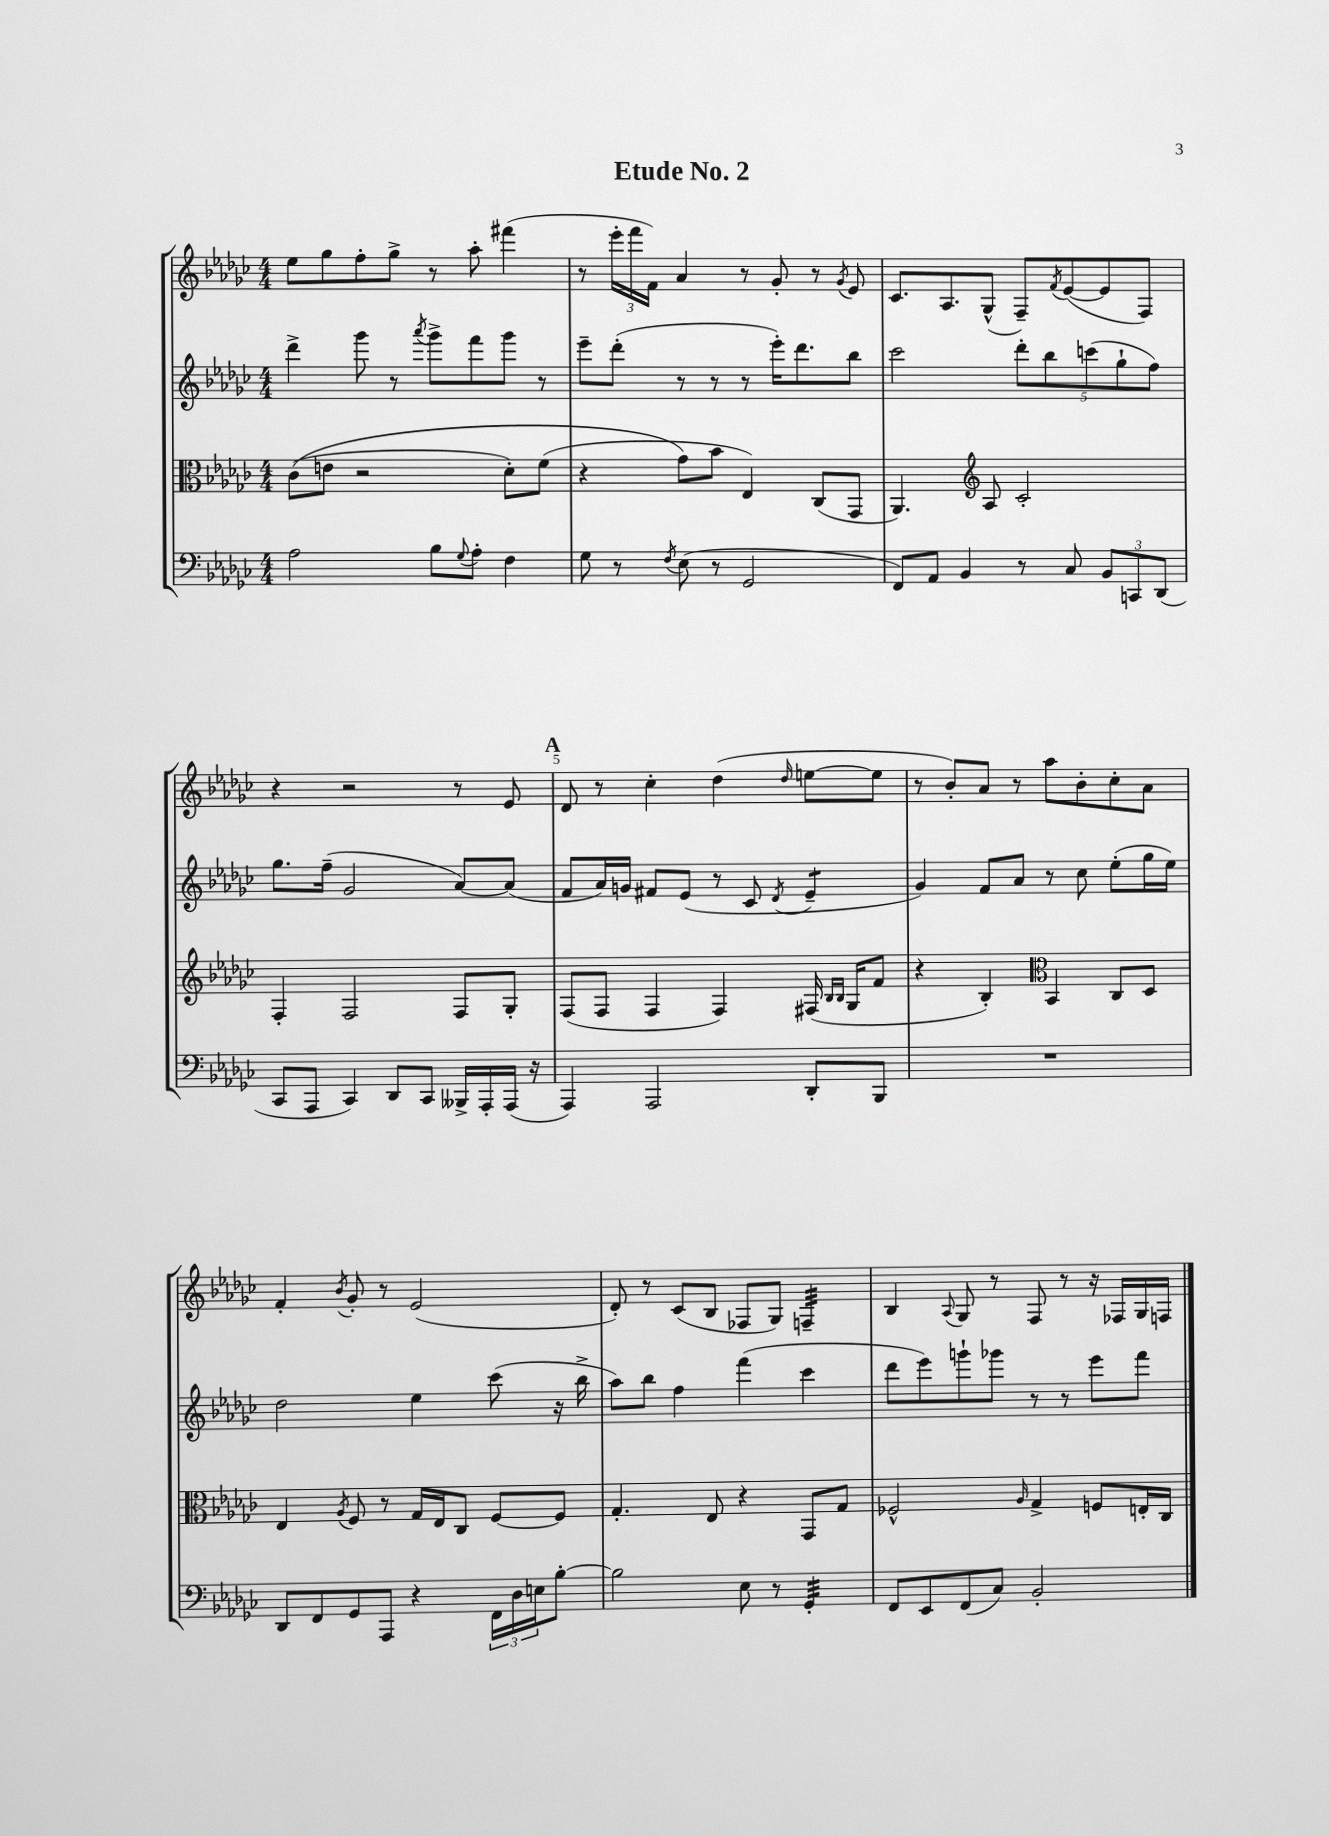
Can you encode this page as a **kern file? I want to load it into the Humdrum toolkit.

**kern	**kern	**kern	**kern
*staff4	*staff3	*staff2	*staff1
*clefF4	*clefC3	*clefG2	*clefG2
*k[b-e-a-d-g-c-]	*k[b-e-a-d-g-c-]	*k[b-e-a-d-g-c-]	*k[b-e-a-d-g-c-]
*M4/4	*M4/4	*M4/4	*M4/4
2A-	&((8c-	4ddd-^	8ee-
.	8e	.	8gg-
.	2r	8ggg-	8ff'
.	.	8r	8gg-^
.	.	8qaaa-	.
8B-	.	8ggg-^	8r
8qqG-	.	.	.
8A-'	.	8fff	8aa-'
4F	8d-')	8ggg-	(4fff#
.	(8f	8r	.
=	=	=	=
8G-	4r	8eee-~	8r
8r	.	(8ddd-'	24eee-'
.	.	.	24fff
.	.	.	24f)
8qF	.	.	.
(8E-	8g-&)	8r	4a-
8r	8b-	8r	.
2GG-	4E-)	8r	8r
.	.	16eee-')	8g-'
.	.	8.ddd-	.
.	(8C-	.	8r
.	.	.	8qg-
.	8GG-	8bb-	8e-
=	=	=	=
8FF)	4.AA-)	2ccc-	8.c-
8AA-	.	.	.
.	.	.	8.A-
4BB-	.	.	.
*	*clefG2	*	*
.	8A-	.	(8G-^^
8r	2c-'	10ddd-'	8F~)
.	.	10bb-	.
.	.	.	8qf
8C-	.	.	([8e-
.	.	(10ccc	.
12BB-	.	.	8e-]
.	.	10gg-`	.
12CC	.	.	.
.	.	.	8F)
.	.	10ff)	.
(12DD-	.	.	.
=	=	=	=
8CC-	4F'	8.gg-	4r
8AAA-	.	.	.
.	.	(16ff~	.
4CC-)	2F	2g-	2r
8DD-	.	.	.
8CC-	.	.	.
16BBB--^	8F	[8a-)	8r
16AAA-'	.	.	.
(16AAA-	8G-'	(8a-]	8e-
16r	.	.	.
=	=	=	=
4AAA-)	(8F	8f	8d-
.	8F	16a-)	8r
.	.	16g	.
2AAA-	4F	8f#	4cc-'
.	.	(8e-	.
.	4F)	8r	(4dd-
.	.	8c-	.
.	.	8qd-	16qqdd-
8DD-'	(16F#	4e-~	[8ee
.	16qqB-	.	.
.	16qqB-	.	.
.	16G-	.	.
8BBB-	8f	.	8ee]
=	=	=	=
1r	4r	4g-)	8r
.	.	.	8b-')
.	4B-')	8f	8a-
.	.	8a-	8r
*	*clefC3	*	*
.	4BB-	8r	8aa-
.	.	8cc-	8b-'
.	8C-	(8ee-'	8cc-'
.	8D-	16gg-	8a-
.	.	16ee-)	.
=	=	=	=
8DD-	4E-	2dd-	4f'
8FF	.	.	.
.	8qA-	.	8qb-
8GG-	8F	.	8g-'
8AAA-	8r	.	8r
4r	16G-	4ee-	(2e-
.	16E-	.	.
.	8C-	.	.
24FF	[8F	(8ccc-	.
24D-	.	.	.
24E	.	.	.
[8B-'	8F]	16r	.
.	.	16bb-^	.
=	=	=	=
2B-]	4.G-'	8aa-)	8d-')
.	.	8bb-	8r
.	.	4ff	(8c-
.	8E-	.	8B-
8E-	4r	(4fff	8F-
8r	.	.	8G-)
4GG-'	8GG-	4ccc-	4F~
.	8G-	.	.
=	=	=	=
8FF	2F-^^	8ddd-	4B-
8EE-	.	8eee-)	.
.	.	.	8qqA-
(8FF	.	8ggg`	8G-
8C-)	.	8ggg-	8r
.	16qqA-	.	.
2BB-'	4G-^	8r	8F
.	.	8r	8r
.	8F	8eee-	16r
.	.	.	16F-
.	16E'	8fff	16G-
.	16C-	.	16F
==	==	==	==
*-	*-	*-	*-
